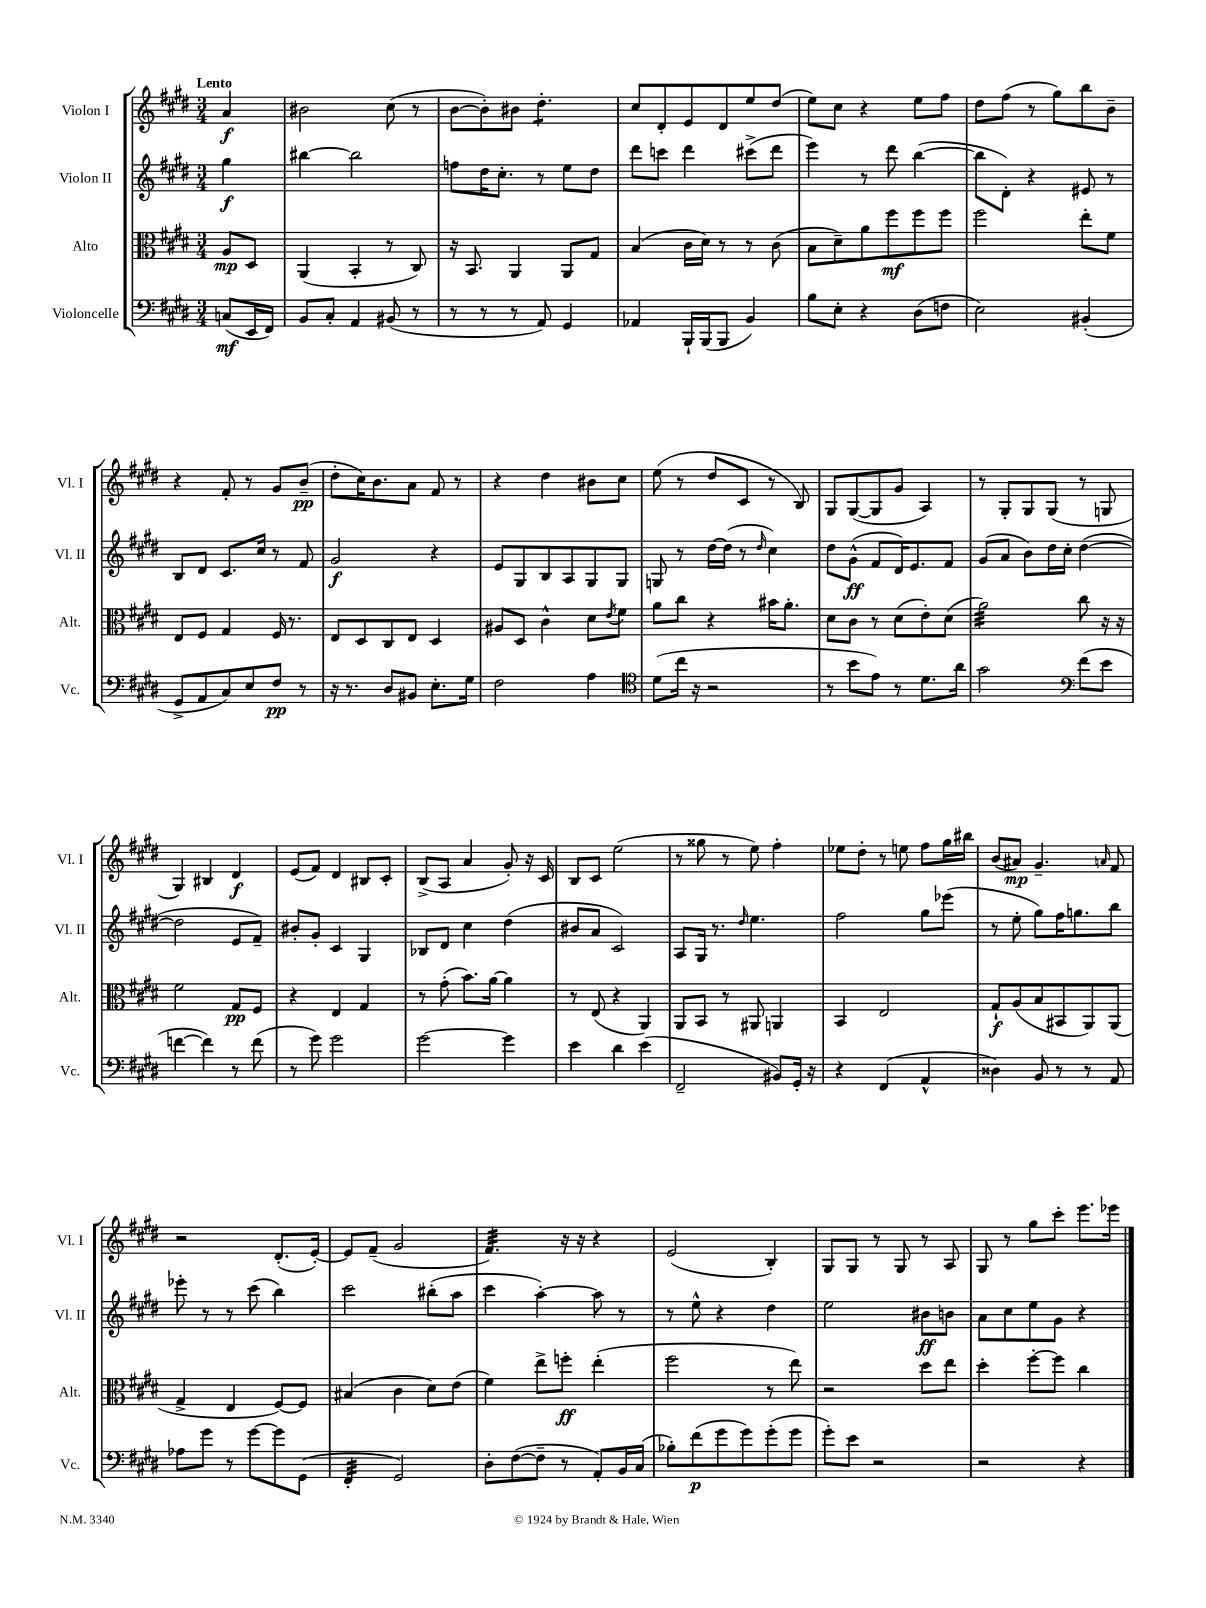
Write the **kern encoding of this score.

**kern	**kern	**kern	**kern
*staff4	*staff3	*staff2	*staff1
*clefF4	*clefC3	*clefG2	*clefG2
*k[f#c#g#d#]	*k[f#c#g#d#]	*k[f#c#g#d#]	*k[f#c#g#d#]
*M3/4	*M3/4	*M3/4	*M3/4
(8C	8A	4gg#	4a
16EE	8D#	.	.
16FF#)	.	.	.
=	=	=	=
8BB	(4AA	[4bb#	2b#
8C#'	.	.	.
4AA	4BB'	2bb#]	.
(8BB#	8r	.	(8cc#
8r	8C#)	.	8r
=	=	=	=
8r	16r	8ff	[8b
.	8.BB	.	.
8r	.	16dd#	8b'])
.	.	8.cc#'	.
8r	4AA	.	8b#
8AA)	.	8r	4.dd#'
4GG#	8AA	8ee	.
.	8G#	8dd#	.
=	=	=	=
4AA-	(4B	8ddd#	8cc#
.	.	8ccc	8d#'
16BBB`	16c#	4ddd#	8e
(16BBB	16d#)	.	.
8BBB	8r	.	8d#
4BB)	8r	(8ccc#^	8ee
.	(8c#	8ddd#	(8dd#
=	=	=	=
8B	8B	4eee)	8ee)
8E'	8d#~)	.	8cc#
4r	8a	8r	4r
.	8ff#	8ddd#	.
(8D#	8ff#	([4bb	8ee
8F	8ff#	.	8ff#
=	=	=	=
2E)	2ff#	8bb]	8dd#
.	.	8d#')	(8ff#
.	.	4r	8r
.	.	.	8gg#)
(4BB#'	8ee'	8e#	8bb
.	8f#	8r	8b~
=	=	=	=
8GG#^	8E	8B	4r
8AA	8F#	8d#	.
8C#)	4G#	8.c#	8f#'
8E	.	.	8r
.	.	16cc#	.
8F#	16F#	8r	8g#
.	8.r	.	.
8r	.	8f#	(8b~
=	=	=	=
16r	8E	2g#	8dd#'
8.r	.	.	.
.	8D#	.	16cc#)
.	.	.	8.b
8D#	8C#	.	.
8BB#	8E	.	8a
8.E'	4D#	4r	8f#
.	.	.	8r
16G#	.	.	.
=	=	=	=
2F#	8A#	8e	4r
.	8D#	8G#	.
.	4c#^^	8B	4dd#
.	.	8A	.
4A	8d#	8G#	8b#
.	8qe	.	.
.	8f#	8G#	8cc#
=	=	=	=
*clefC4	*	*	*
(8d#	8a	8G	(8ee
16cc#	8cc#	8r	8r
16r	.	.	.
2r	4r	[16dd#	8dd#
.	.	(16dd#]	.
.	.	8r	8c#
.	.	16qqdd#	.
.	16b#	4cc#)	8r
.	8.a'	.	.
.	.	.	8B)
=	=	=	=
8r	8d#	8dd#	8G#
8b	8c#	(8g#^^	([8G#
8e)	8r	8f#	8G#]
8r	(8d#	16d#)	8g#
.	.	8.e	.
8.d#	8e')	.	4A)
.	(8d#	8f#	.
16a	.	.	.
=	=	=	=
2g#	2a)	(8g#	8r
.	.	8a	8G#'
.	.	8b)	8G#
.	.	16dd#	(8G#
.	.	16cc#'	.
*clefF4	*	*	*
(8f#	8cc#	([4dd#	8r
8e	16r	.	8G
.	16r	.	.
=	=	=	=
[4f	2f#	2dd#]	4G#)
4f])	.	.	4B#
8r	8G#	8e	4d#
(8f	8F#	8f#~)	.
=	=	=	=
8r	4r	8b#'	(8e
8g#)	.	8g#'	8f#)
2g#	4E	4c#	4d#
.	4G#	4G#	8B#
.	.	.	8c#'
=	=	=	=
[2g#	8r	8B-	(8B^
.	(8g#'	8d#	8A
.	8.b)	4cc#	4a
.	[16a	.	.
4g#]	4a]	(4dd#	8g#')
.	.	.	16r
.	.	.	16c#
=	=	=	=
4e	8r	8b#	8B
.	(8E	8a	8c#
4d#	4r	2c#)	(2ee
(4e	4AA)	.	.
=	=	=	=
2FF#~	8AA	8A	8r
.	8BB	16G#	8gg##
.	.	8.r	.
.	8r	.	8r
.	.	16qqdd#	.
.	8AA#	4.ee	8ee)
8BB#)	4AA	.	4ff#'
16GG#'	.	.	.
16r	.	.	.
=	=	=	=
4r	4BB	2ff#	8ee-
.	.	.	8dd#'
(4FF#	2E	.	8r
.	.	.	8ee
4AA^^	.	8gg#	8ff#
.	.	(8eee-	16gg#
.	.	.	16bb#
=	=	=	=
4D##)	8G#`	8r	(8b
.	(8A	8ee'	8a#)
8BB	8B	8gg#)	4.g#~
8r	8BB#	16ff#	.
.	.	8.gg	.
8r	8AA)	.	.
.	.	.	16qqa
8AA	(8AA	8bb	8f#
=	=	=	=
8A-	4G#^	8eee-'	2r
8g#	.	8r	.
8r	4E	8r	.
[8g#	.	(8ccc#	.
8g#]	[8F#)	4bb)	(8.d#'
(8GG#	8F#]	.	.
.	.	.	[16e')
=	=	=	=
4FF#'	(4B#	2ccc#	8e]
.	.	.	(8f#~
2GG#)	4c#	.	2g#
.	8d#)	(8bb#'	.
.	(8e	8aa	.
=	=	=	=
8D#'	4f#)	4ccc#	4.f#)
([8F#	.	.	.
8F#~]	8ee^	[4aa')	.
8r	8ff'	.	16r
.	.	.	16r
8AA')	(4ee'	8aa]	4r
16BB	.	8r	.
(16C#	.	.	.
=	=	=	=
8B-')	2ff#	8r	(2e
(8f#	.	8ee^^	.
8g#	.	4r	.
8g#)	.	.	.
(8g#'	8r	4dd#	4B')
8g#	8ee)	.	.
=	=	=	=
8g#')	2r	2ee	8G#
8e	.	.	8G#
2r	.	.	8r
.	.	.	8G#
.	8dd#	8b#	8r
.	8ee	8b	8A
=	=	=	=
2r	4dd#'	8a	8G#
.	.	8cc#	8r
.	[8ff#'	8ee	8gg#
.	8ff#]	8g#	8ccc#'
4r	4cc#	4r	8.eee
.	.	.	16eee-
==	==	==	==
*-	*-	*-	*-
